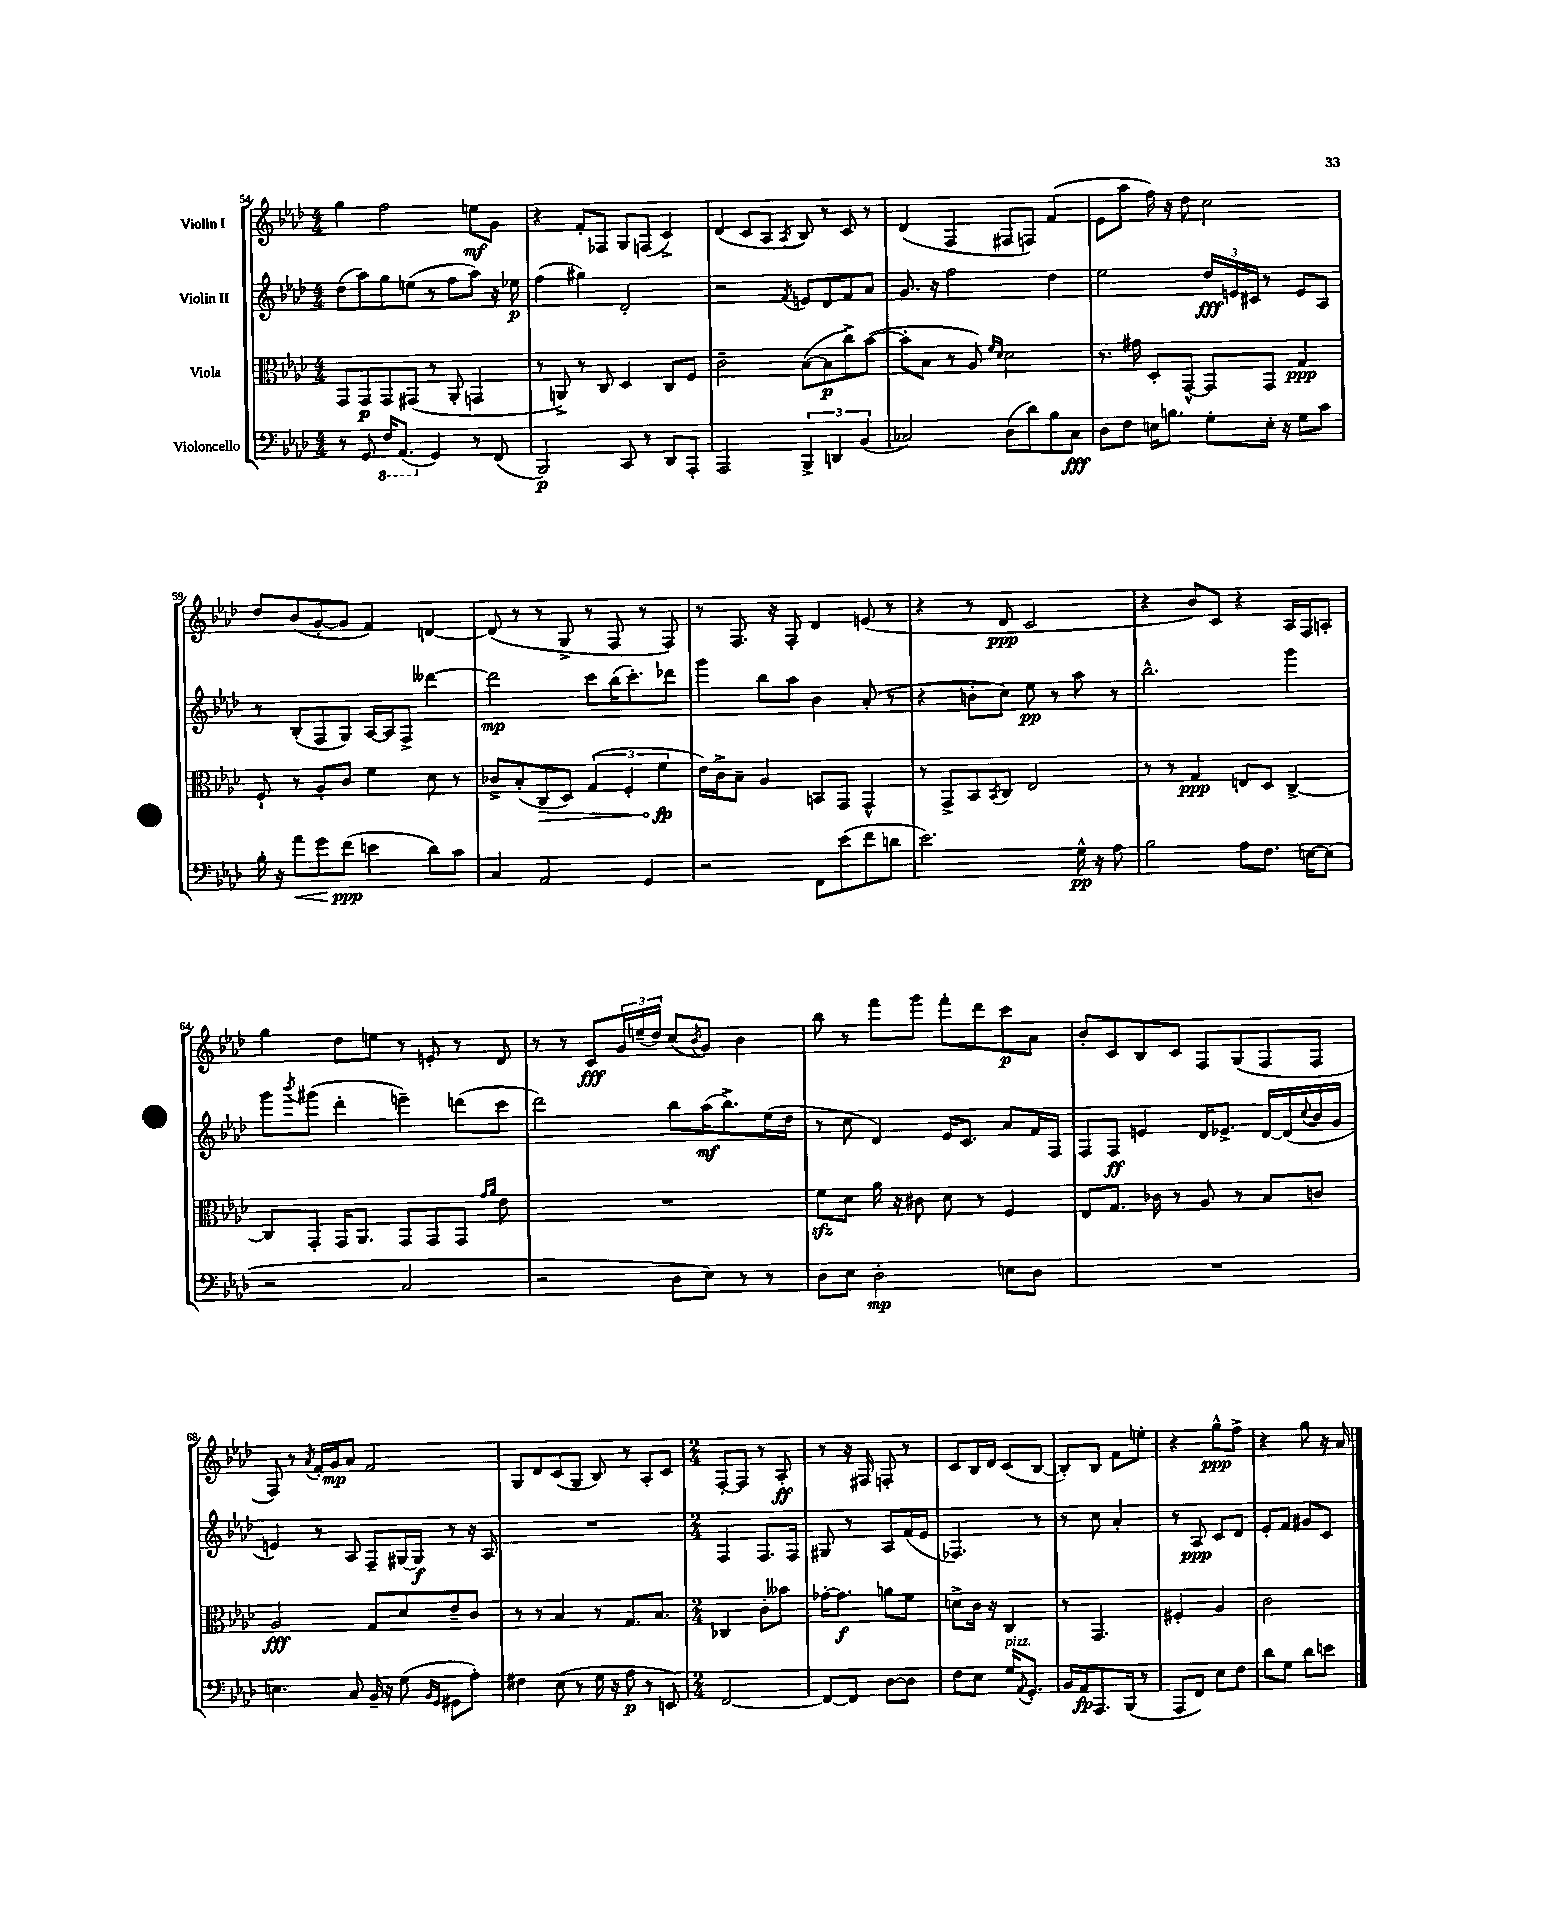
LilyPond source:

<<
\new StaffGroup <<
\new Staff = "s0" \with { instrumentName = "Violin I" } {
    \clef treble \key aes \major \numericTimeSignature \time 4/4
    g''4 f''2 e''8\mf g'8 |
    r4 f'8-. fes8 g8 f8( c'4->) |
    des'4( c'8 aes8 \acciaccatura { aes8 } bes8) r8 c'8 r8 |
    des'4( f4 fis8 f8) f'4( |
    ees'8 aes''8 f''16) r16 des''8 c''2 |
    des''8 bes'8( g'8~-. g'8 f'4) d'4~ |
    d'8( r8 r8 g8-> r8 f8 r8 f8) |
    r8 f8. r16 f8-. des'4 e'8( r8 |
    r4 r8 des'8\ppp c'2 |
    r4 bes'8) c'8 r4 aes16 f16 a8-. |
    g''4 des''8 e''8 r8 e'8-. r8 des'8 |
    r8 r8 c'8\fff \tuplet 3/2 { g'16 e''16--( des''16) } c''8( \acciaccatura { bes'8 } g'8) bes'4 |
    bes''8 r8 f'''8 g'''8 f'''8-. des'''8 c'''8\p aes'8 |
    bes'8-. c'8 bes8 c'8 f8 g8( f8 f8 |
    f8) r8 \acciaccatura { aes'8 } f'16-. g'16\mp aes'8 f'2 |
    g8 des'8 c'8( g8 bes8) r8 aes8-. c'8 |
    \numericTimeSignature \time 2/4 f8~-. f8 r8 aes8-.\ff |
    r8 r16 fis16 f8-. r8 |
    c'8 bes16 des'16 c'8( bes8~ |
    bes8-.) bes8 f'8 e''8-. |
    r4 g''8-^\ppp f''8-> |
    r4 g''8 r16 aes'16 \bar "|." |
}
\new Staff = "s1" \with { instrumentName = "Violin II" } {
    \clef treble \key aes \major \numericTimeSignature \time 4/4
    des''8( aes''8) g''8 e''8( r8 f''8 aes''8) r16 ees''16\p |
    f''4( gis''4) des'2-. |
    r2 \acciaccatura { f'8 } e'8 des'8 f'8 aes'8 |
    g'8. r16 f''2 des''4 |
    ees''2 \tuplet 3/2 { des''16\fff e'16 cis'16 } r8 e'8 aes8 |
    r8 bes8-.( f8 g8) aes16~ aes16 f8-> deses'''4~ |
    deses'''2\mp c'''8 bes''16( c'''8.-.) des'''8 |
    g'''4 bes''8 aes''8 bes'4 aes'8-.( r8 |
    r4 b'8-. c''8) ees''8\pp r8 aes''8 r8 |
    bes''2.-^ g'''4 |
    g'''8 \acciaccatura { bes'''8 } gis'''8( des'''4-. e'''4--) d'''8( c'''8 |
    des'''2) bes''8 aes''16\mf( bes''8.->) ees''16( des''16 |
    r8 c''8 des'4) ees'16 c'8. aes'8 f'16 f16 |
    f8 f8\ff e'4 des'16 ees'8.-> des'16~ des'16( \appoggiatura { c''8 } bes'16 g'16 |
    e'4) r8 aes8 f8-- gis16~ gis16\f r8 r16 aes16 |
    R1 |
    \numericTimeSignature \time 2/4 f4 f8. f16 |
    gis8 r8 aes8 f'16( ees'16 |
    fes4.) r8 |
    r8 c''8 aes'4-. |
    r8 aes8\ppp c'8 des'8 |
    ees'8-. f'8 gis'8 c'8 \bar "|." |
}
\new Staff = "s2" \with { instrumentName = "Viola" } {
    \clef alto \key aes \major \numericTimeSignature \time 4/4
    g,8 g,8\p g,8 gis,8( r8 aes,8-. g,4 |
    r8 a,8->) r8 c8 des4 c8 f8 |
    c'2-- bes8~( bes8\p c''8->) bes'8~( |
    bes'8-. bes8 r8 aes8) \grace { f'16 des'16 } des'2 |
    r8. gis'16 des8-. g,8~-^ g,8 g,8 g4\ppp |
    f8-! r8 aes8-. c'8 f'4 des'8 r8 |
    ces'8-> bes8-.( \once \override Hairpin.circled-tip = ##t c8\> des8) \tuplet 3/2 { g4( f4-. f'4\fp\! } |
    ees'16) c'16-> bes8-- aes4 b,8 g,8 g,4-^ |
    r8 g,8-> bes,8 \acciaccatura { bes,8 } c8 ees2 |
    r8 r8 g4\ppp e8 des8 c4~-> |
    c8 g,8-. g,16 aes,8. g,8 g,8 g,8 \grace { g'16 aes'16 } ees'8 |
    R1 |
    f'8\sfz des'8 aes'16 r16 cis'8 des'8 r8 f4 |
    ees8 g8. ces'16 r8 aes8 r8 bes8 c'8 |
    aes2\fff g8 des'8 ees'8-- c'8 |
    r8 r8 bes4 r8 g8. bes8. |
    \numericTimeSignature \time 2/4 ces4 c'8-. beses'8 |
    ges'16~-. ges'8.\f a'8 f'8 |
    d'8-> c'16 r16 c4 |
    r8 g,4. |
    fis4-. aes4 |
    c'2 \bar "|." |
}
\new Staff = "s3" \with { instrumentName = "Violoncello" } {
    \clef bass \key aes \major \numericTimeSignature \time 4/4
    r8 g,8 \ottava #-1 f,16 aes,,8.( \ottava #0 g,4) r8 f,8( |
    bes,,2\p) c,8 r8 des,8 aes,,8-. |
    aes,,2 \tuplet 3/2 { bes,,4-> d,4 bes,4( } |
    ces2) des8( des'8) bes8 ces8\fff |
    des8 f8 e16 b8. g8-. e16-. r16 g8 c'8 |
    bes16-. r16 aes'8\< g'8 f'8\ppp\!( e'4 des'8) c'8 |
    c4 aes,2 g,4 |
    r2 f,8 ees'8( f'8 d'8 |
    ees'2.) g16-^\pp r16 aes8 |
    bes2 aes8 f8. e16~ e8( |
    r2 c2 |
    r2 des8 ees8) r8 r8 |
    des8 ees8 des2-.\mp e8 des8 |
    R1 |
    e4. c8 bes,16-- r16 g8( \grace { bes,16 g,16 } gis,8 aes8-.) |
    fis4 ees8( r8 g16 r16 aes8\p r8 e,8) |
    \numericTimeSignature \time 2/4 f,2~ |
    f,8~ f,8 des8~ des8 |
    f8 ees8 g16^\markup { \italic "pizz." } \appoggiatura { aes,8 } g,8.-. |
    bes,16 aes,16\fp aes,,8. bes,,16( r8 |
    aes,,8 f,8) ees8 f8 |
    des'8 g8 des'8 e'8 \bar "|." |
}
>>
>>
\layout { \context { \Score currentBarNumber = #54 } }
